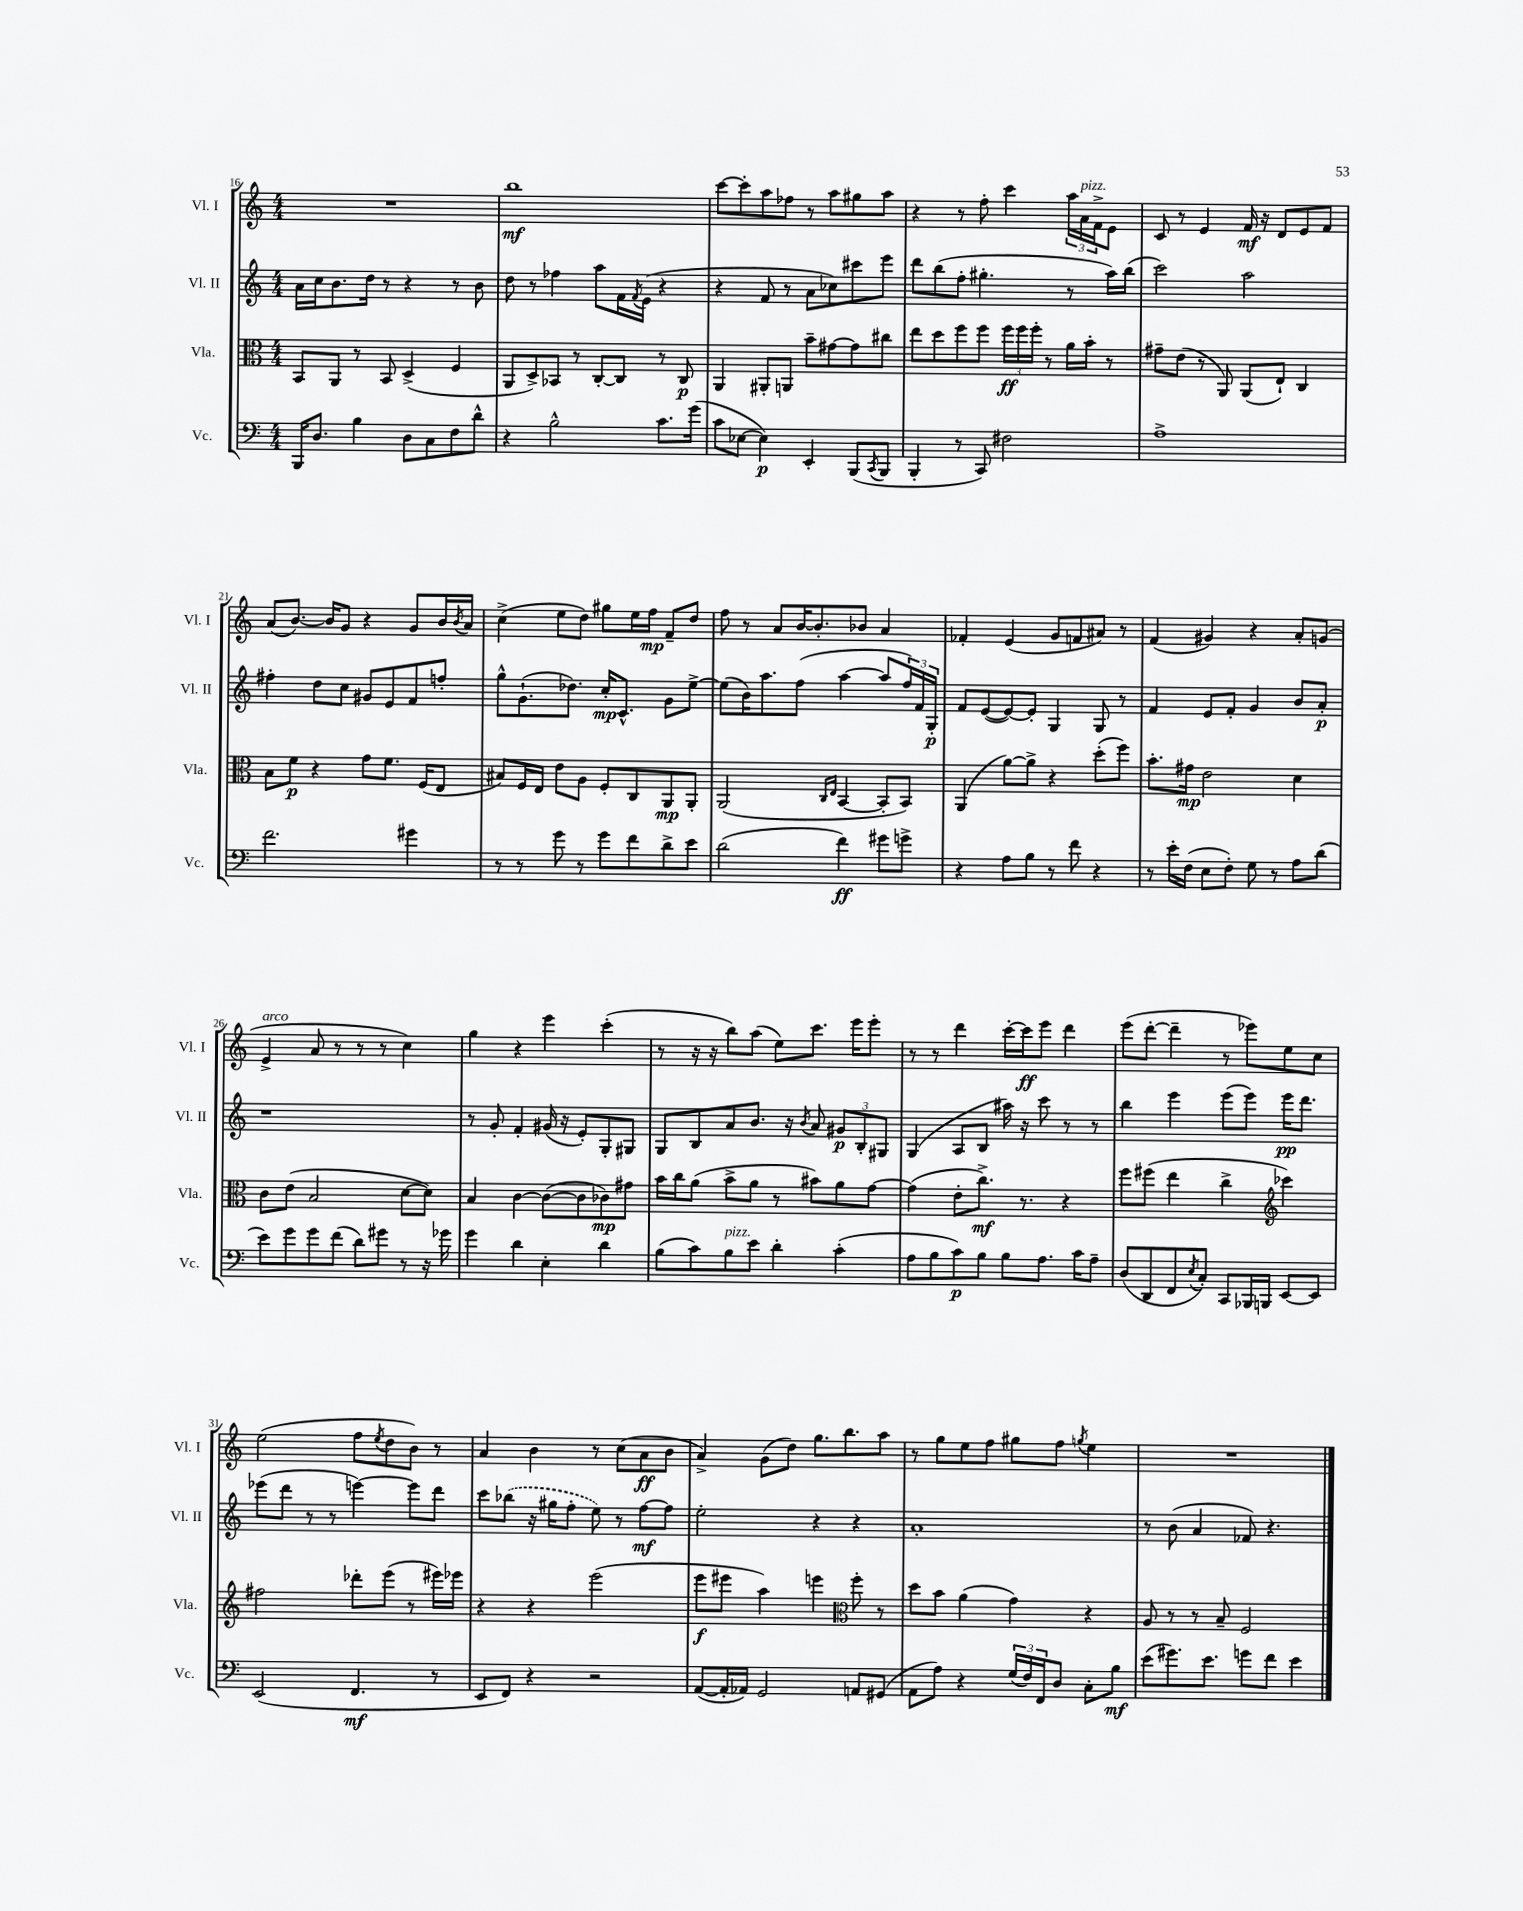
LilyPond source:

<<
\new StaffGroup <<
\new Staff = "s0" \with { instrumentName = "Vl. I" shortInstrumentName = "Vl. I" } {
    \clef treble \key c \major \numericTimeSignature \time 4/4
    R1 |
    b''1\mf |
    c'''8~ c'''8-. a''8 fes''8 r8 a''8 gis''8 a''8 |
    r4 r8 f''8-. c'''4 \tuplet 3/2 { a''16 a'16^\markup { \italic "pizz." } f'16-> } e'8 |
    c'8 r8 e'4 f'16\mf r16 d'8 e'8 f'8 |
    a'8( b'8.~) b'16 g'8 r4 g'8 b'16 \acciaccatura { b'8 } a'16 |
    c''4->( e''8 d''8) gis''8 e''16 f''16\mp f'8-- d''8 |
    f''8 r8 a'8 b'16~ b'8.-. bes'8 a'4 |
    fes'4-. e'4( g'8 f'8 ais'8) r8 |
    f'4( gis'4) r4 a'8-. g'8( |
    e'4->^\markup { \italic "arco" } a'8 r8 r8 r8 c''4) |
    g''4 r4 e'''4 c'''4-.( |
    r8 r16 r16 b''8) a''8( e''8) c'''8. e'''16 e'''8-. |
    r8 r8 d'''4 c'''16~-. c'''16\ff e'''8 d'''4 |
    e'''8( d'''8~-. d'''4-- r8 ees'''8) e''8 c''8 |
    e''2( f''8 \acciaccatura { e''8 } d''8 b'8) r8 |
    a'4 b'4 r8 c''8( a'8\ff b'8 |
    a'4->) g'8( d''8) g''8. b''8. a''8 |
    r8 g''8 e''8 f''8 gis''8 f''8 \acciaccatura { g''8 } e''4 |
    R1 \bar "|." |
}
\new Staff = "s1" \with { instrumentName = "Vl. II" shortInstrumentName = "Vl. II" } {
    \clef treble \key c \major \numericTimeSignature \time 4/4
    a'16 c''16 b'8. d''16 r8 r4 r8 b'8 |
    d''8 r8 fes''4 a''8 f'16 \acciaccatura { f'8 } e'16( r4 |
    r4 f'8 r8 a'8 ces''8) cis'''8 e'''8 |
    d'''8 b''8( f''8-. gis''4.-. r8 a''16) b''16( |
    c'''2) a''2 |
    fis''4-. d''8 c''8 gis'8 e'8 f'8 f''8-. |
    g''8-^ g'8.-!( des''8.) c''16-.\mp c'8.-^ g'8 e''8~-> |
    e''8( b'16) a''8. f''8( a''4~ a''8 \tuplet 3/2 { f''16) f'16 g16-.\p } |
    f'8 e'8~( e'8~) e'8-. g4 g8 r8 |
    f'4 e'8 f'8-. g'4 b'8 a'8-.\p |
    r1 |
    r8 g'8-. f'4-. gis'16( r16 e'8-.) g8-. gis8 |
    g8 b8 a'8 b'8. r16 \acciaccatura { b'8 } a'8 \tuplet 3/2 { gis'8\p b8-. gis8 } |
    g4( a8 b8 ais''16) r16 c'''8 r8 r8 |
    b''4 e'''4 e'''8( e'''8) e'''16\pp d'''8. |
    ees'''8( d'''8 r8 r8 e'''4~) e'''8 d'''8 |
    c'''8 \once \slurDashed bes''8( r16 gis''16 f''8-. e''8) r8 f''8~\mf f''8 |
    e''2-. r4 r4 |
    a'1-. |
    r8 b'8( a'4 fes'8) r4. \bar "|." |
}
\new Staff = "s2" \with { instrumentName = "Vla." shortInstrumentName = "Vla." } {
    \clef alto \key c \major \numericTimeSignature \time 4/4
    b,8 a,8 r8 b,8 d4->( f4 |
    a,8 d8->) bes,8 r8 c8~-. c8 r8 c8\p |
    a,4 ais,8-. a,8 b'8-- gis'8~ gis'8 cis''8 |
    e''8 d''8 f''8 f''8 \tuplet 3/2 { f''16\ff f''16 f''16-. } r8 a'16 b'16-. r8 |
    gis'8-- e'8( r8 a,8) a,8( e8-!) c4 |
    b8 f'8\p r4 g'8 f'8. f16( e8 |
    bis8) f16 e16 e'8 a8 f8-. c8 a,8\mp a,8-. |
    a,2( \grace { c16 e16 } b,4~ b,8-. b,8) |
    a,4( a'8~) a'8-> r4 d''8-.( f''8) |
    b'8.-. gis'16\mp e'2 d'4 |
    c'8 e'8( b2 d'8~ d'8) |
    b4 c'4~ c'8~( c'8 ces'8\mp) gis'8 |
    b'16 c''16 a'8( b'8-> a'8 r8 bis'8) a'8 g'8~ |
    g'4( e'8-. c''8.->\mf) r8. r4 |
    f''8 fis''8( e''4 c''4-> \clef treble ces'''4) |
    fis''2 des'''8-. e'''8( r8 eis'''16) ees'''16 |
    r4 r4 e'''2( |
    e'''8\f eis'''8 a''4) e'''4 \clef alto f''8-. r8 |
    d''8 b'8 a'4( g'4) r4 |
    a8 r8 r8 b8-- f2 \bar "|." |
}
\new Staff = "s3" \with { instrumentName = "Vc." shortInstrumentName = "Vc." } {
    \clef bass \key c \major \numericTimeSignature \time 4/4
    b,,16 d8. b4 d8 c8 f8 d'8-^ |
    r4 b2-^ c'8. g'16( |
    c'8 ees8~ ees4\p) e,4-. b,,8( \acciaccatura { c,8 } b,,8 |
    b,,4-. r8 c,8) fis2 |
    a1-> |
    f'2. gis'4 |
    r8 r8 g'8 r8 g'8 f'8 d'8-> e'8 |
    d'2( f'4\ff) gis'8 g'8-> |
    r4 a8 b8 r8 f'8 r4 |
    r8 e'16-. f16( e8 f8-.) g8 r8 a8 d'8( |
    e'8) g'8 g'8 f'8( d'8) gis'8 r8 r16 ges'16 |
    g'4 d'4 e4-. d'4 |
    b8( c'8) b8^\markup { \italic "pizz." } e'8 d'4-. c'4-.( |
    a8 b8 c'8\p) b8 b8 a8. c'16 a8-- |
    d8( d,8 f,8 \acciaccatura { e8 } c8-.) c,8 bes,,16 b,,16 e,8~ e,8 |
    e,2( f,4.\mf r8 |
    e,8 f,8) r4 r2 |
    a,8~( a,16-. aes,16) g,2 a,8 gis,8( |
    a,8 a8) r4 \tuplet 3/2 { g16( f16) f,16 } d8 c8-. b8\mf |
    e'8( gis'8.) e'8. g'8 f'8 e'4 \bar "|." |
}
>>
>>
\layout { \context { \Score currentBarNumber = #16 } }
